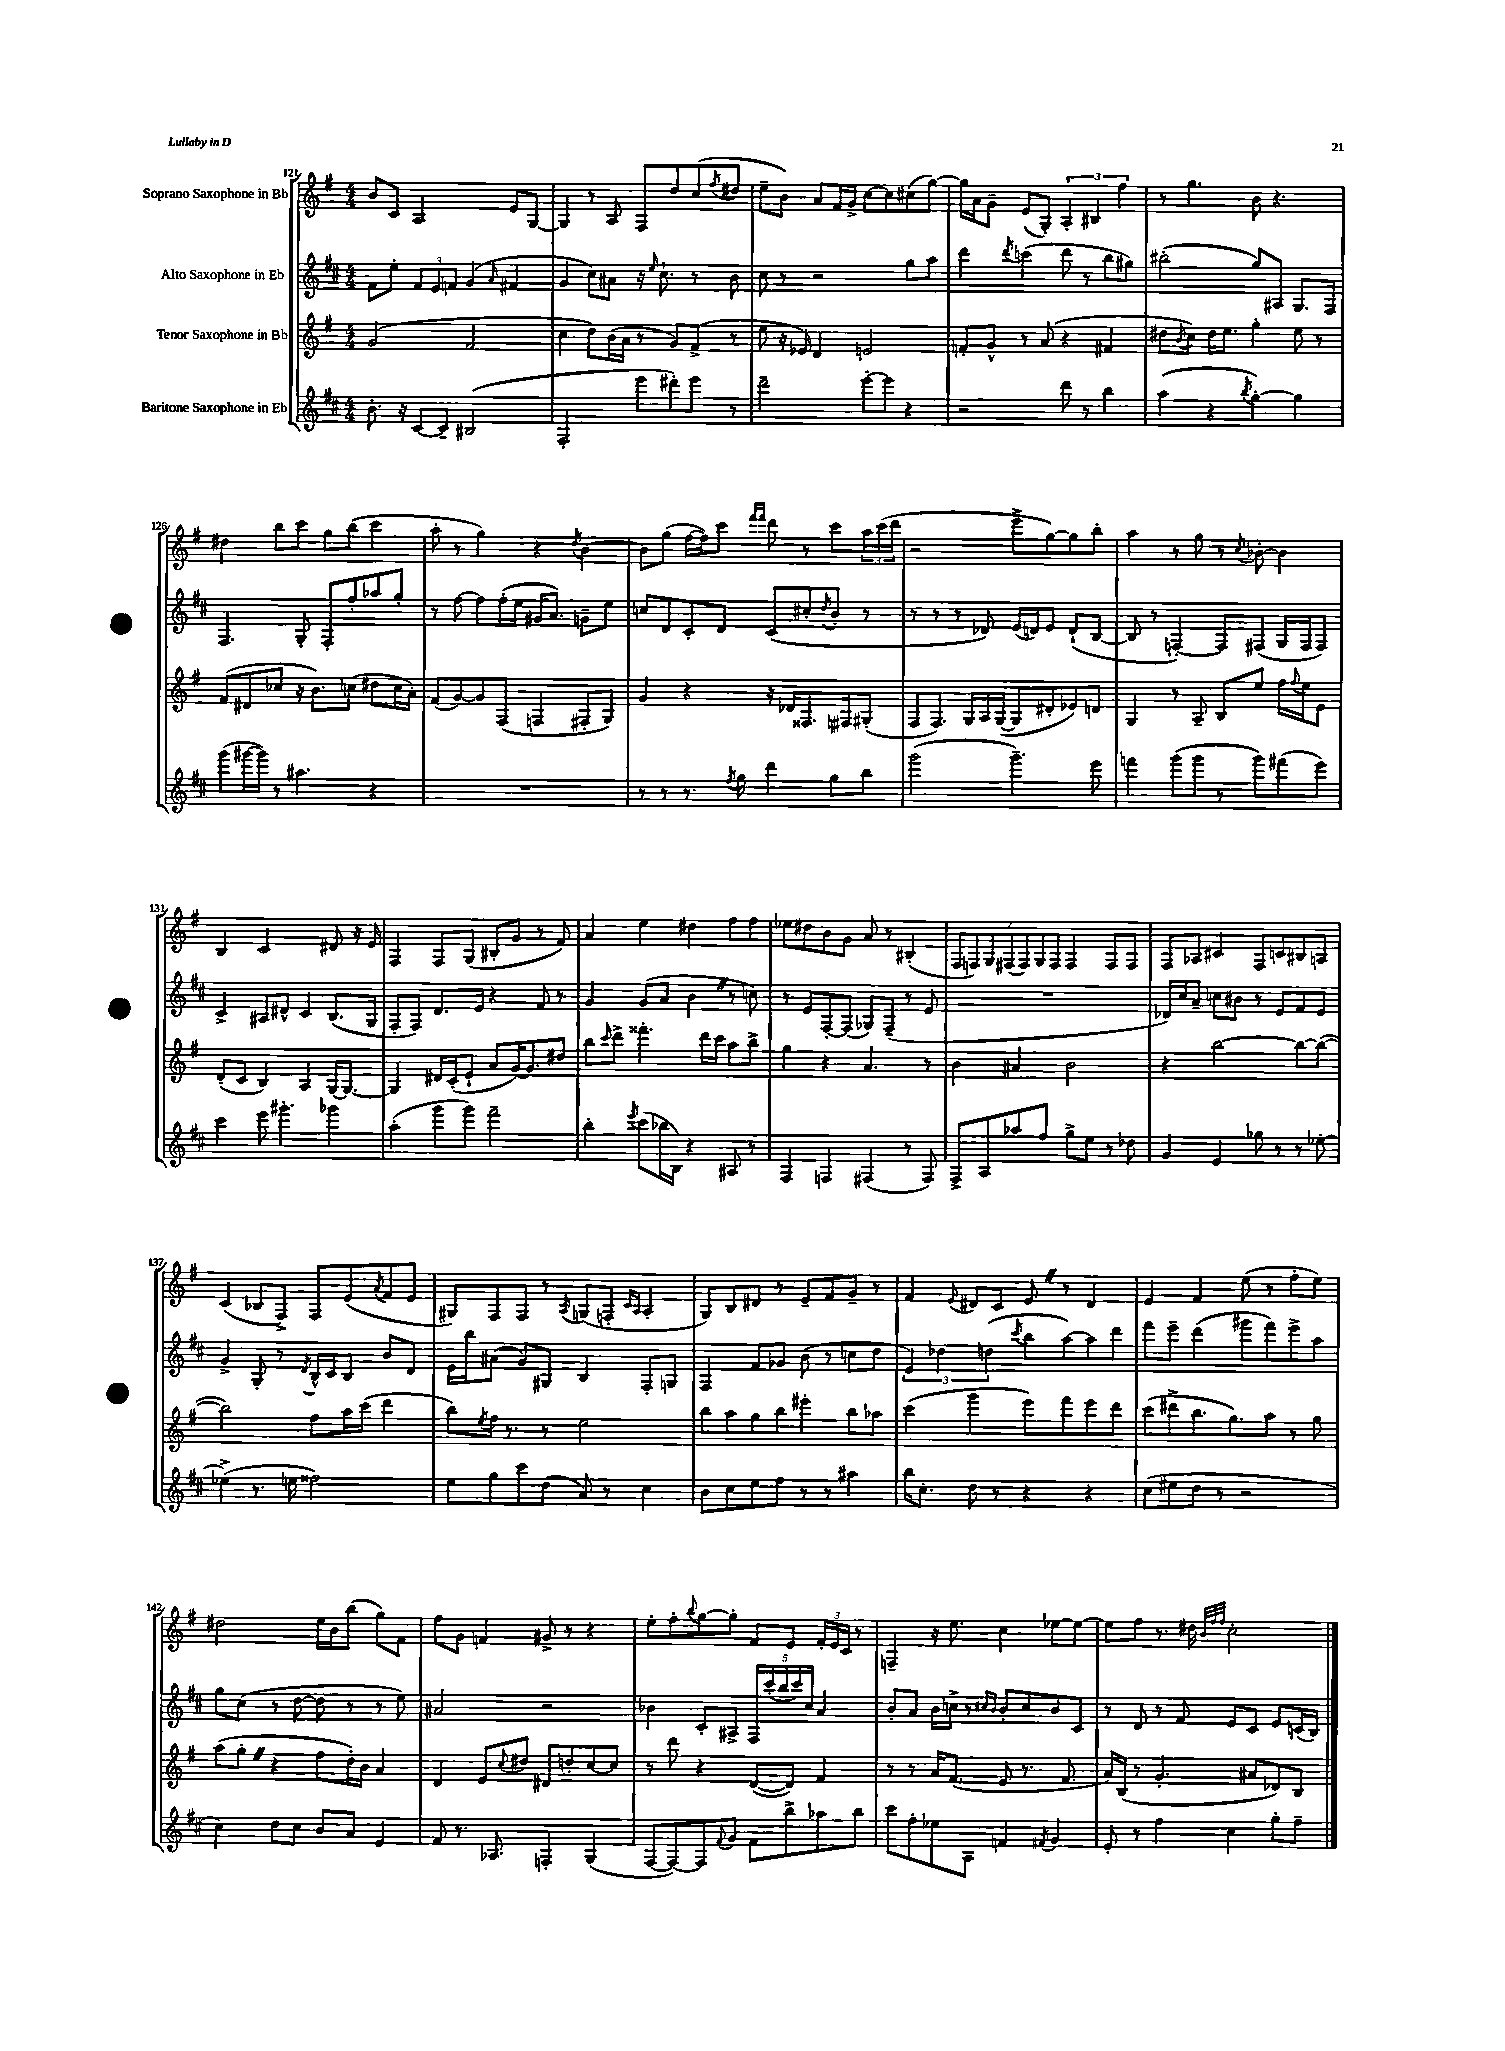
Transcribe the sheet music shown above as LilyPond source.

<<
\new StaffGroup <<
\new Staff = "s0" \with { instrumentName = "Soprano Saxophone in Bb" } {
    \clef treble \key g \major \numericTimeSignature \time 4/4
    b'8 c'8 a2 e'8 g8~ |
    g4 r8 a8 fis8 d''8 c''8( \acciaccatura { fis''8 } dis''8 |
    e''8-- b'8) a'8 fis'16 g'16-> c''8~ c''8 cis''8( g''8~) |
    g''16 a'16 g'8-- e'8( g8-.) \tuplet 3/2 { a4-. bis4 fis''4 } |
    r8 g''4. b'8 r4. |
    dis''4 b''8 c'''8 g''8 b''8( c'''4 |
    a''8-. r8 g''4) r4 \acciaccatura { d''8 } b'4~ |
    b'8 g''8( fis''16~ fis''16) c'''8 \grace { fis'''16 fis'''16 } d'''8 r8 c'''8 \tuplet 3/2 { a''16 c'''16( d'''16 } |
    r2 e'''8-> g''8~) g''8 b''8-. |
    a''4 r8 g''8 r8 \acciaccatura { c''8 } bes'8~-. bes'4 |
    b4 c'2 dis'8 r16 e'16 |
    fis4 fis8 g8( bis8-. g'8 r8 fis'8) |
    a'4 e''4 dis''4 fis''8 fis''8 |
    ees''8 dis''8 b'8 g'8 a'8 r8 bis4-.( |
    \tuplet 7/4 { fis8 f8) g8 fis8( fis8) g8 fis8 } fis4 fis8 fis8 |
    fis8 aes8 cis'4 fis8 c'8 bis8 a8 |
    c'4( bes8 fis8->) fis8 e'8( \acciaccatura { a'8 } fis'8 e'8 |
    gis8) fis8 fis8 r8 \acciaccatura { a8 } g8( f8-. \grace { c'16 a16 } a4-. |
    g8) b8 dis'8 r8 e'8-- fis'8 g'8-- r8 |
    fis'4 \appoggiatura { e'8 } dis'8 c'8 e'8 \once \override BreathingSign.text = \markup { \musicglyph "scripts.caesura.straight" } \breathe r8 dis'4 |
    e'4 fis'4 e''8( r8 fis''8-. e''8) |
    dis''2 e''16 b'16 b''8( g''8) fis'8 |
    fis''8 g'8 f'4 gis'8-> r8 r4 |
    e''8-. fis''8-. \appoggiatura { b''8 } g''8~ g''8-. fis'8 e'8 \tuplet 3/2 { fis'16-. e'16 c'16 } r8 |
    f4-- r16 e''8. c''4 ees''8~ ees''8~ |
    ees''8 fis''8 r8. dis''16 \grace { b'32 fis''32 fis''32 } c''2-. \bar "|." |
}
\new Staff = "s1" \with { instrumentName = "Alto Saxophone in Eb" } {
    \clef treble \key d \major \numericTimeSignature \time 4/4
    fis'8 e''8-. \tuplet 3/2 { fis'8 e'8 f'8 } g'4( \grace { a'16 } fis'4 |
    g'4 cis''8) ais'8 r16 \grace { e''16 } cis''8.-! r8 b'8 |
    cis''8 r8 r2 g''8 a''8 |
    d'''4 \acciaccatura { d'''8 } c'''4( d'''8 r8 b''8 gis''8) |
    bis''2-.( g''8) ais8 g8. fis16 |
    fis4. g8-. fis8-. fis''8-. aes''8 g''8-. |
    r8 fis''8~ fis''8 fis''16-.( e''16 gis'16 a'8.) g'8-- e''8 |
    c''8 d'8 cis'8-. d'8 cis'8( cis''8-. \acciaccatura { d''8 } b'8-. r8 |
    r8 r8 r8 des'8) e'16( d'16) e'8 d'8-!( b8~ |
    b8 r8 f4~-.) f8 fis8( g16 fis16 fis8) |
    cis'4-> ais8 dis'8-^ cis'4 b8.( g16 |
    fis8-. fis8) d'8. e'16 r4 fis'8 r8 |
    g'4 g'8( a'8 b'4 \once \override BreathingSign.text = \markup { \musicglyph "scripts.caesura.straight" } \breathe r8 c''8) |
    r8 e'8 fis8~-. fis8( ges8) fis8--( r8 e'8 |
    R1 |
    des'16) cis''16 a'8-- c''8 bis'8 r8 e'8 fis'8 e'8 |
    g'4-> g8-. r8 \acciaccatura { d'8 } b16-^ cis'16 b8 b'8 d'8 |
    e'16 b''16 ais'8( g'8) gis8 b4 fis8-. g8 |
    fis4 fis'8 ges'8 b'8( r8 c''8 d''8 |
    \tuplet 3/2 { e'4) des''4 d''4( } \acciaccatura { cis'''8 } b''8 a''8~) a''8 d'''8 |
    fis'''8 e'''8-- d'''4( gis'''8 fis'''8) e'''8-> a''8 |
    g''8 cis''8( r8 d''8~ d''8 r8 r8 e''8) |
    ais'2 r2 |
    bes'4 cis'8-. ais8-> \tuplet 5/4 { fis16 cis'''16-.( b''16 cis'''16) cis''16 } a'4 |
    b'8-. a'8 b'16 c''16-> r8 \grace { cis''16 b'16 } b'8-. cis''8 b'8 cis'8 |
    r8 d'8 r8 fis'8 e'8 cis'8 e'8 c'16( b16) \bar "|." |
}
\new Staff = "s2" \with { instrumentName = "Tenor Saxophone in Bb" } {
    \clef treble \key g \major \numericTimeSignature \time 4/4
    g'2( fis'2 |
    c''4 d''8) b'16( a'16 r8 g'8) fis'8->( r8 |
    e''8 r16 ees'16) d'4 e'2 |
    f'8-. g'8-^ r8 a'8( r4 fis'4 |
    dis''8 \acciaccatura { b'8 } c''8) dis''16 e''8. g''4-. e''8 r8 |
    fis'8( dis'8 ces''8 r16 b'8.) c''8( dis''8 c''16 a'16-.) |
    fis'8( g'8~) g'8 fis8( f4 fis8-. g8) |
    g'4 r4 r16 des'16 fisis8. fis16 gis8-.( |
    fis8 fis8.) g16 a16 g16~( g8 dis'8-. ees'8) d'8 |
    g4 r8 a8-- b8 e''8 fis''16 \appoggiatura { fis''8 } e''16 e'8 |
    d'8-.( c'8 b4) a4 g16~ g8.~ |
    g4 dis'16 c'16-.( e'8-! a'8 g'16~) g'8. dis''8 |
    b''8 \grace { c'''16 } d'''8-> fisis'''4.-. d'''16 c'''16 a''8 b''8-> |
    g''4 r4 a'4. r8 |
    b'4 ais'4 b'2 |
    r4 b''2~ b''8~ b''8~( |
    b''2) fis''8 a''16 c'''16( d'''4 |
    b''8) \acciaccatura { e''8 } fis''16 r8. r8 e''2 |
    b''8 a''8 g''8 b''8 eis'''4-. b''8 aes''8 |
    c'''4( g'''4 e'''8) fis'''8 e'''8 d'''8 |
    c'''8( dis'''8-> b''8. g''8.) a''8 r8 g''8 |
    a''8( g''8-. \once \override BreathingSign.text = \markup { \musicglyph "scripts.caesura.straight" } \breathe r4 fis''8 d''16-.) b'16 a'4 |
    d'4 e'8 \appoggiatura { c''8 } dis''8 dis'8 d''8-. c''8~ c''8 |
    r8 d'''8 r4 d'8~( d'8) fis'4 |
    r8 r8 a'16 fis'8.( e'8 r8. fis'8. |
    a'16) b16( r8 g'4.-. ais'8 des'8) b8 \bar "|." |
}
\new Staff = "s3" \with { instrumentName = "Baritone Saxophone in Eb" } {
    \clef treble \key d \major \numericTimeSignature \time 4/4
    b'8.-. r16 cis'8~ cis'8-- bis2( |
    fis2-. e'''8 dis'''8-.) e'''8 r8 |
    d'''2-- e'''8~-. e'''8 r4 |
    r2 d'''8 r8 b''4 |
    a''4( r4 \acciaccatura { b''8 } g''4~-.) g''4 |
    g'''8( gis'''16~ gis'''16) r8 ais''4. r4 |
    R1 |
    r8 r8 r8. \acciaccatura { fis''8 } g''16 d'''4 g''8 b''8 |
    g'''2( g'''4.--) e'''8 |
    f'''4 g'''8( g'''8 r8 g'''8) fis'''8( e'''8) |
    cis'''4 e'''8 gis'''4.-. ges'''4 |
    a''4-.( g'''8 g'''8) fis'''2-- |
    b''4-. \acciaccatura { e'''8 } cis'''8( bes''16 b16) r4 ais8 r8 |
    fis4 f4 fis4( r8 fis8) |
    fis8-> a8 aes''8 fis''8 g''8-> e''8 r8 des''8 |
    g'4 e'4 ges''8 r8 r8 ees''8~-. |
    ees''4->( r8. e''16 fisis''2) |
    e''8 g''8 cis'''8 d''8( a'8) r8 cis''4 |
    b'8 cis''8 e''8 fis''8 r8 r8 ais''4 |
    b''16 cis''8.-. d''8 r8 r4 r4 |
    cis''8( eis''8 d''8 r8 r2 |
    cis''4) d''8 cis''8 b'8 a'8 e'4 |
    fis'8 r8. aes8. f4-. g4( |
    fis8~ fis8~) fis8 \appoggiatura { fis'8 } g'8 fis'8 b''8-> aes''8 b''8 |
    cis'''8 fis''8-. ees''8 a8 f'4 \acciaccatura { fis'8 } g'4 |
    e'8-. r8 fis''4 cis''4 g''8-. fis''8-- \bar "|." |
}
>>
>>
\layout { \context { \Score currentBarNumber = #121 } }
